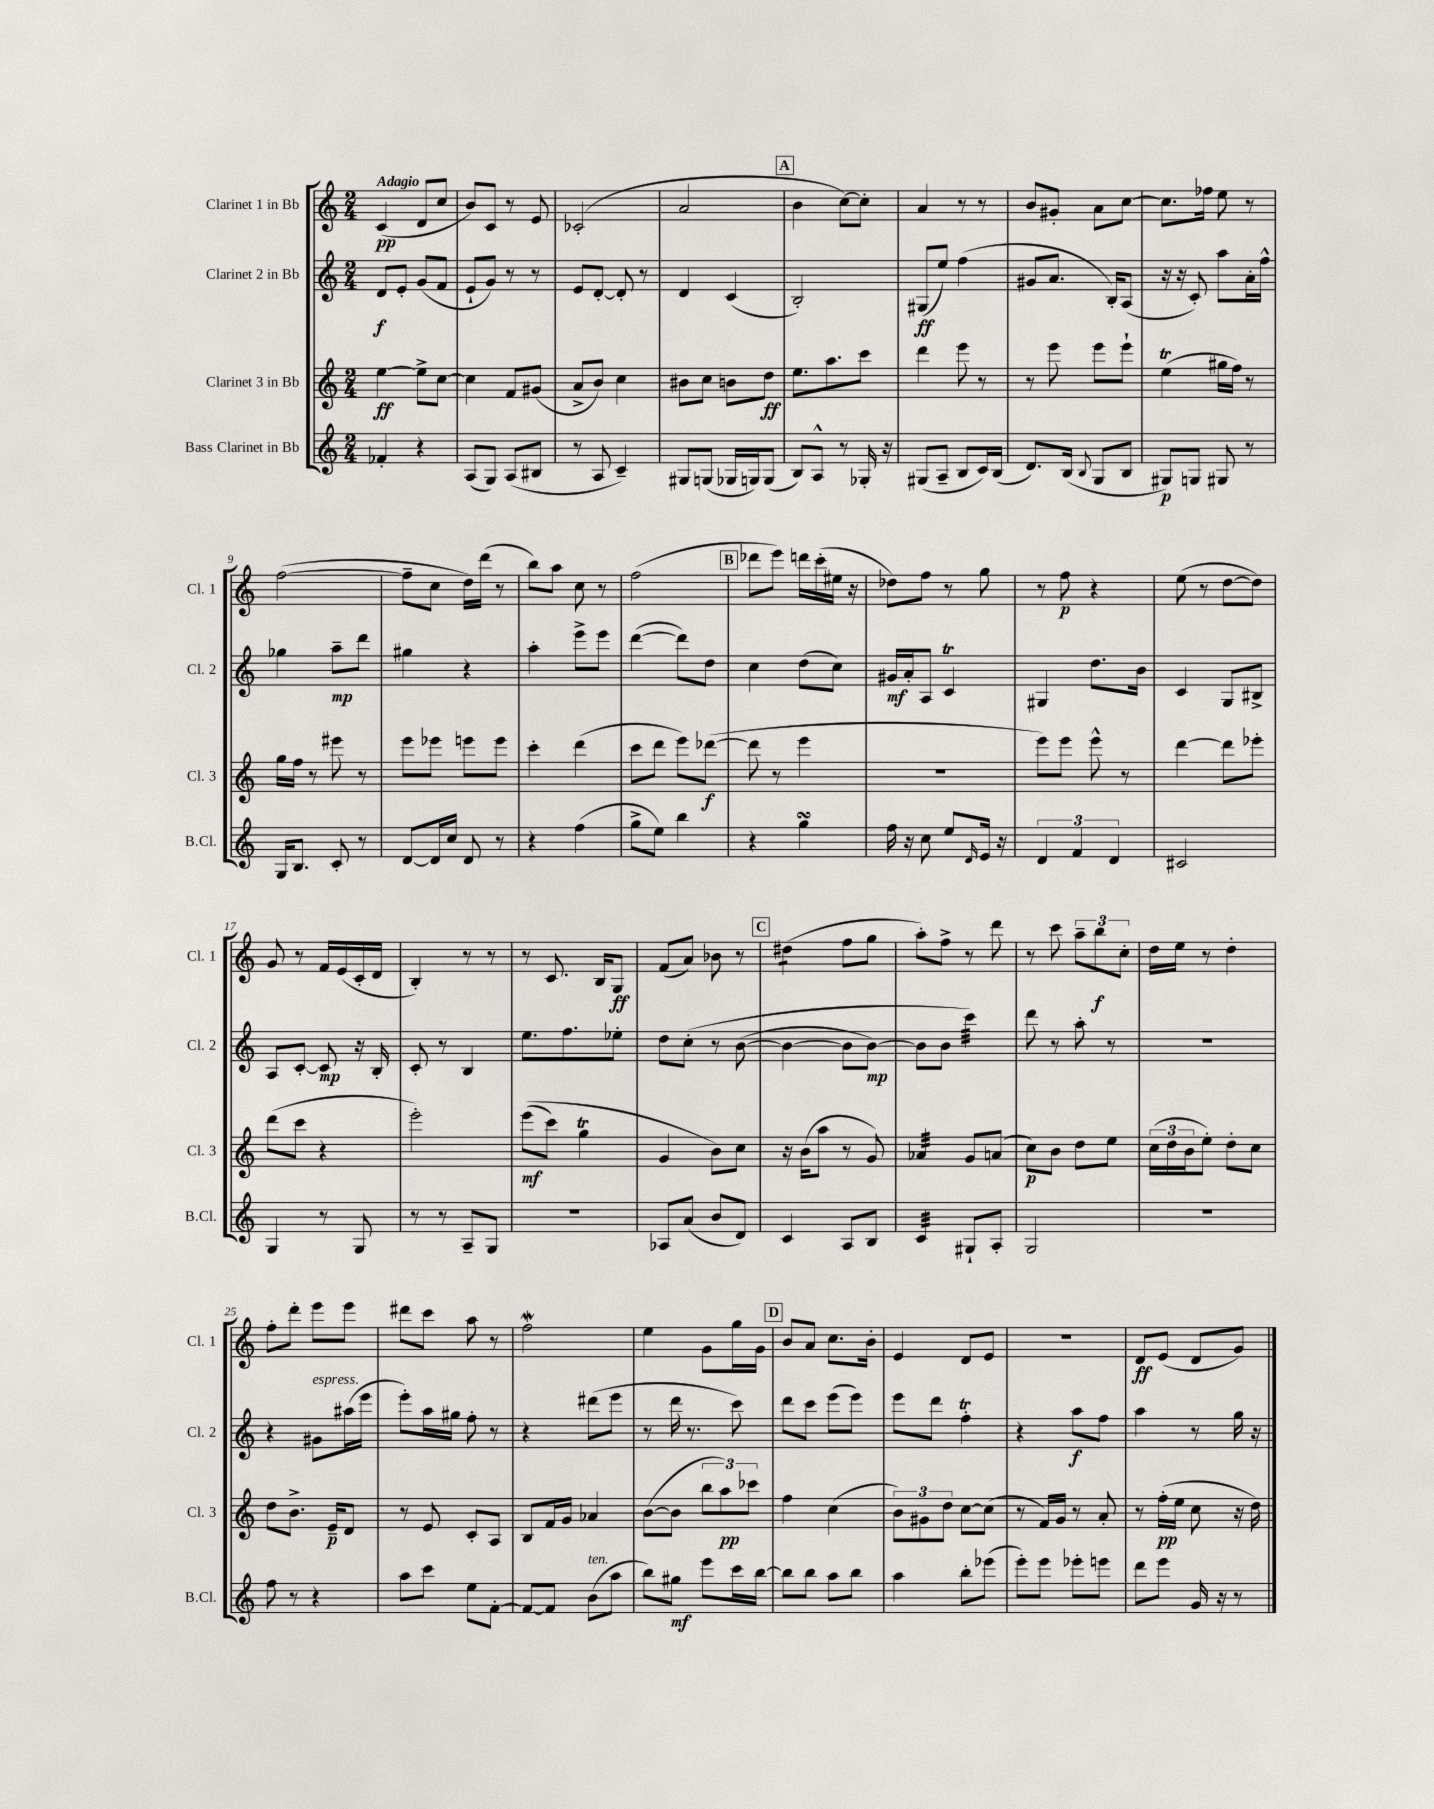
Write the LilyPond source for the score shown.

<<
\new StaffGroup <<
\new Staff = "s0" \with { instrumentName = "Clarinet 1 in Bb" shortInstrumentName = "Cl. 1" } {
    \clef treble \key c \major \numericTimeSignature \time 2/4 \tempo "Adagio"
    c'4\pp( d'8 c''8 |
    b'8) c'8 r8 e'8 |
    ces'2-.( |
    a'2 |
    \mark \markup { \box "A" } b'4 c''8~) c''8-. |
    a'4 r8 r8 |
    b'8 gis'8-. a'8 c''8~ |
    c''8. fes''16 e''8 r8 |
    f''2~( |
    f''8-- c''8 d''16) d'''16( r8 |
    b''8) a''8 c''8 r8 |
    f''2( |
    \mark \markup { \box "B" } des'''8 e'''8) d'''16 c'''16-.( eis''16 r16 |
    des''8) f''8 r8 g''8 |
    r8 f''8\p r4 |
    e''8( r8 d''8~ d''8) |
    g'8 r8 f'16 e'16( c'16-. d'16 |
    b4-.) r8 r8 |
    r8 c'8. b16 g8\ff |
    f'8( a'8) bes'8 r8 |
    \mark \markup { \box "C" } dis''4:8( f''8 g''8 |
    a''8-.) f''8-> r8 d'''8 |
    r8 c'''8 \tuplet 3/2 { a''8-- b''8\f c''8-. } |
    d''16 e''16 r8 d''4-. |
    f''8-. d'''8-. e'''8 e'''8 |
    dis'''8 c'''8 a''8 r8 |
    f''2\mordent |
    e''4 g'8 g''16 g'16 |
    \mark \markup { \box "D" } b'8 a'8 c''8. b'16-. |
    e'4 d'8 e'8 |
    R2 |
    d'8\ff e'8( d'8 g'8) \bar "|." |
}
\new Staff = "s1" \with { instrumentName = "Clarinet 2 in Bb" shortInstrumentName = "Cl. 2" } {
    \clef treble \key c \major \numericTimeSignature \time 2/4
    d'8\f e'8-. g'8( f'8 |
    e'8-! g'8) r8 r8 |
    e'8 d'8~-. d'8-. r8 |
    d'4 c'4( |
    \mark \markup { \box "A" } b2-.) |
    gis8\ff( e''8) f''4( |
    gis'8 a'8. b16-.) a8( |
    r16 r16 c'8-.) a''8 a'16-. f''16-^ |
    ges''4 a''8--\mp d'''8 |
    gis''4 r4 |
    a''4-. e'''8-> e'''8 |
    d'''4~( d'''8) d''8 |
    \mark \markup { \box "B" } c''4 d''8( c''8) |
    gis'16\mf a'16-. a8 c'4\trill |
    gis4 d''8. b'16 |
    c'4 g8 bis8-> |
    a8 c'8~-. c'8\mp r16 b16-. |
    c'8-. r8 b4 |
    e''8. f''8. ees''8-. |
    d''8 c''8-.\( r8 b'8~( |
    \mark \markup { \box "C" } b'4~ b'8 b'8~\mp) |
    b'8 b'8 c'''4:32\) |
    d'''8 r8 a''8-. r8 |
    R2 |
    r4 gis'8^\markup { \italic "espress." } ais''16( e'''16 |
    e'''8-.) a''16 gis''16 f''8-. r8 |
    r4 dis'''8( e'''8 |
    r8 d'''16 r8. c'''8) |
    \mark \markup { \box "D" } d'''8 c'''8 e'''8( e'''8) |
    e'''8 d'''8 f''4-.\trill |
    r4 a''8\f f''8 |
    a''4 r8 g''16 r16 \bar "|." |
}
\new Staff = "s2" \with { instrumentName = "Clarinet 3 in Bb" shortInstrumentName = "Cl. 3" } {
    \clef treble \key c \major \numericTimeSignature \time 2/4
    e''4~\ff e''8-> c''8~ |
    c''4 f'8 gis'8( |
    a'8-> b'8) c''4 |
    bis'8 c''8 b'8 d''8\ff |
    \mark \markup { \box "A" } e''8. a''8. c'''8 |
    d'''4 e'''8 r8 |
    r8 e'''8 e'''8 e'''8-! |
    e''4\trill( gis''16 f''16) r8 |
    g''16 f''16 r8 eis'''8 r8 |
    e'''8 ees'''8 e'''8 e'''8 |
    c'''4-. d'''4( |
    c'''8 d'''8 e'''8) des'''8~\f( |
    \mark \markup { \box "B" } des'''8 r8 e'''4 |
    r2 |
    e'''8) e'''8 e'''8-^ r8 |
    d'''4~ d'''8 ees'''8-. |
    d'''8( c'''8 r4 |
    e'''2-.) |
    e'''8\mf(\( c'''8) g''4\trill |
    g'4 b'8\) c''8 |
    \mark \markup { \box "C" } r16 b'16( a''8 r8 g'8) |
    aes'4:32 g'8 a'8( |
    c''8\p) b'8 d''8 e''8 |
    \tuplet 3/2 { c''16( d''16 b'16 } e''8-.) d''8-. c''8 |
    d''8 b'8.-> e'16--\p d'8 |
    r8 e'8 c'8-. a8 |
    b8 f'16 g'16 aes'4 |
    b'8~( b'8 \tuplet 3/2 { b''8 a''8\pp) ces'''8 } |
    \mark \markup { \box "D" } f''4 c''4( |
    \tuplet 3/2 { b'8) gis'8 d''8 } c''8~ c''8( |
    r8 f'16) g'16 r8 a'8-. |
    r8 f''16-.\pp( e''16 c''8 r16 d''16) \bar "|." |
}
\new Staff = "s3" \with { instrumentName = "Bass Clarinet in Bb" shortInstrumentName = "B.Cl." } {
    \clef treble \key c \major \numericTimeSignature \time 2/4
    fes'4-. r4 |
    a8( g8) a8( bis8 |
    r8 a8 c'4--) |
    gis8 g8( ges16 g16) g8( |
    \mark \markup { \box "A" } b8) a8-^ r8 ges16-. r16 |
    gis8( a8-- b8 c'16) b16( |
    d'8.) b16( \appoggiatura { b8 } g8 b8 |
    gis8\p) g8 gis8 r8 |
    g16 b8. c'8-. r8 |
    d'8~ d'16 c''16 d'8 r8 |
    r4 f''4( |
    g''8-> e''8) b''4 |
    \mark \markup { \box "B" } r4 g''4\turn |
    f''16 r16 c''8 e''8 \grace { d'16 } e'16 r16 |
    \tuplet 3/2 { d'4 f'4 d'4 } |
    cis'2 |
    g4 r8 g8 |
    r8 r8 a8-- g8 |
    R2 |
    aes8 a'8( b'8 d'8) |
    \mark \markup { \box "C" } c'4 a8 b8 |
    c'4:32 gis8-! a8-. |
    g2 |
    R2 |
    f''8 r8 r4 |
    a''8 c'''8 e''8 f'8~-. |
    f'8~ f'8 b'8^\markup { \italic "ten." }( a''8 |
    b''8) gis''8\mf e'''8 c'''16 b''16~ |
    \mark \markup { \box "D" } b''8 b''8 a''8 b''8 |
    a''4 b''8-. ees'''8( |
    e'''8-.) e'''8 ees'''8-. e'''8 |
    d'''8 e'''8 g'16 r16 r8 \bar "|." |
}
>>
>>
